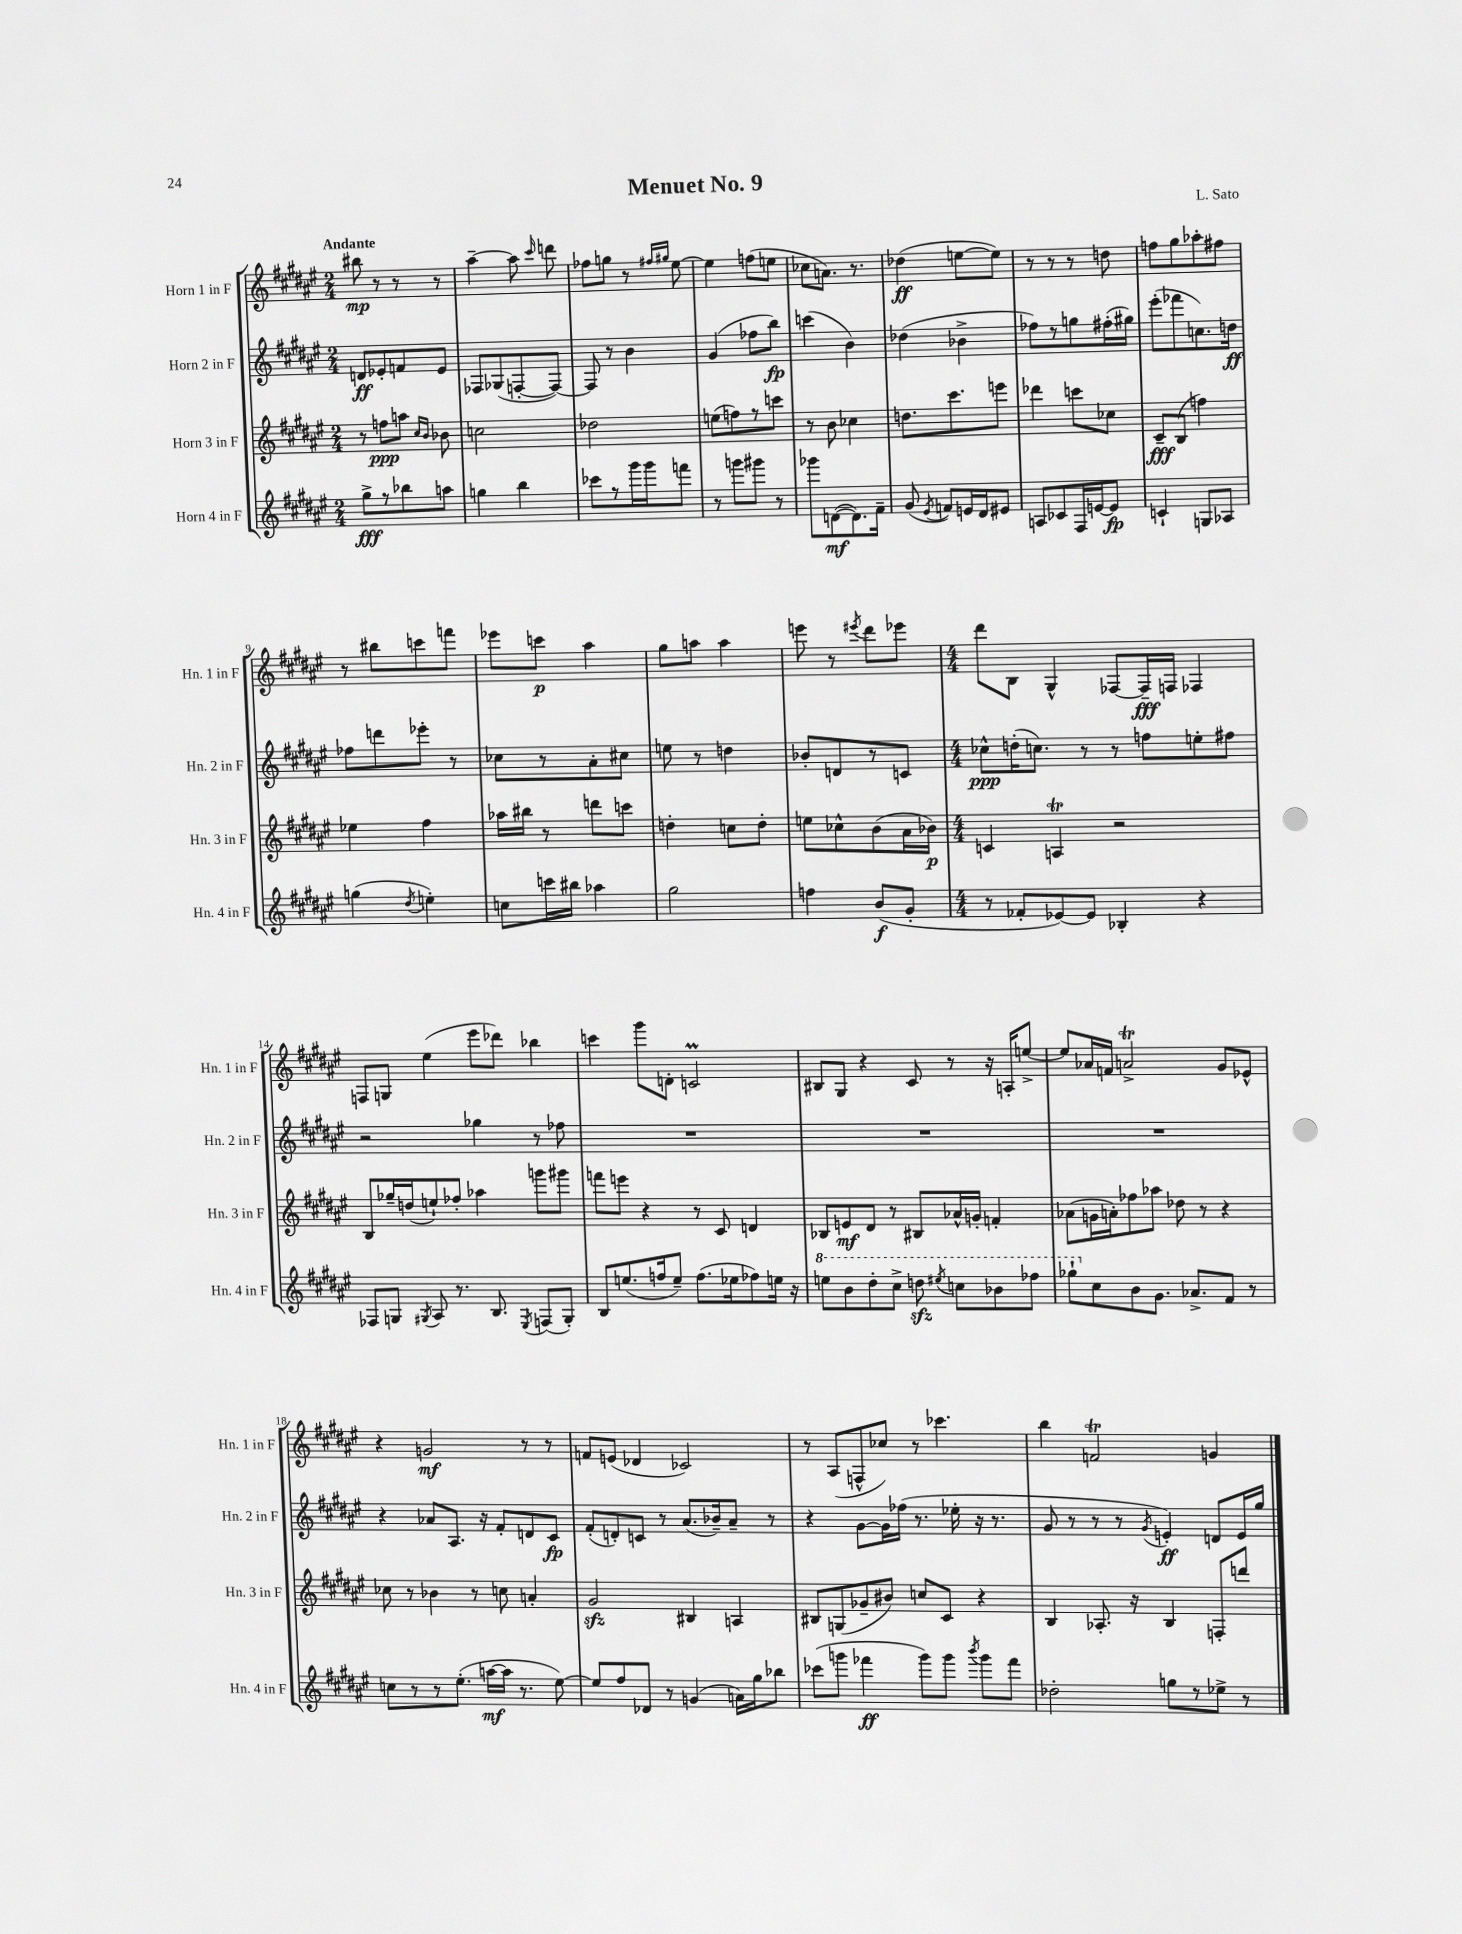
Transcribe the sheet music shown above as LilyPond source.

\header { title = "Menuet No. 9" composer = "L. Sato" }
<<
\new StaffGroup <<
\new Staff = "s0" \with { instrumentName = "Horn 1 in F" shortInstrumentName = "Hn. 1 in F" } {
    \clef treble \key fis \major \numericTimeSignature \time 2/4 \tempo "Andante"
    \autoBeamOff bis''8\mp r8 r8 r8 |
    ais''4~-- ais''8 \grace { cis'''16 } d'''8 |
    fes''8[ g''8] r8 \grace { fis''16[ gis''16] } eis''8~ |
    eis''4 f''8[( e''8] |
    ces''8[ a'8.]) r8. |
    des''4\ff( e''8[~ e''8]) |
    r8 r8 r8 d''8 |
    f''8[ gis''8 aes''8-. fis''8] |
    r8 bis''8[ c'''8 f'''8] |
    ees'''8[ c'''8]\p ais''4 |
    gis''8[ a''8] a''4 |
    e'''8 r8 \acciaccatura { eis'''8 } dis'''8[ ees'''8] |
    \numericTimeSignature \time 4/4 dis'''8[ b8] gis4-^ fes8[~ fes16--\fff f16] fes4 |
    f8[ g8] eis''4( eis'''8[ des'''8]) bes''4 |
    c'''4 gis'''8[ d'8]-. c'2\prall |
    bis8[ gis8] r4 cis'8 r8 r16 a16[-. e''8]~-> |
    e''8[ aes'16 f'16] a'2->\trill gis'8[ ees'8]-^ |
    r4 g'2\mf r8 r8 |
    f'8[ e'8]( des'4 ces'2) |
    r8 ais8[( f8-^ ces''8]) r8 ces'''4. |
    b''4 f'2\trill g'4 \bar "|." |
}
\new Staff = "s1" \with { instrumentName = "Horn 2 in F" shortInstrumentName = "Hn. 2 in F" } {
    \clef treble \key fis \major \numericTimeSignature \time 2/4
    \autoBeamOff d'8[\ff ees'8-. f'8 ees'8] |
    fes8[ ges8( f8~-. f8]~) |
    f8 r8 b'4 |
    gis'4( fes''8[ b''8]\fp) |
    c'''4( b'4) |
    des''4( bes'4-> |
    fes''8[) r8 g''8 fis''16-.( gis''16]) |
    eis'''8[-.( fes'''8 c''8.) d''16]\ff |
    fes''8[ d'''8 ees'''8]-. r8 |
    ces''8[ r8 ais'8-. cis''8] |
    e''8 r8 d''4 |
    bes'8[-. d'8 r8 c'8] |
    \numericTimeSignature \time 4/4 ces''8[-^\ppp d''16-.( c''8.]) r8 r8 f''8[ e''8-. fis''8] |
    r2 ges''4 r8 fes''8 |
    R1 |
    R1 |
    R1 |
    r4 aes'8[ ais8.] r16 fis'8[-. d'8 cis'8]\fp |
    fis'8[-.( d'8-.) c'8] r8 ais'8.[( bes'16--) ais'8]-- r8 |
    r4 gis'8[~ gis'16 fes''16]( r8. ees''16-. r16 r8. |
    gis'8 r8 r8 r8 \acciaccatura { gis'8 } e'4-.\ff) d'8[ e'16 gis''16] \bar "|." |
}
\new Staff = "s2" \with { instrumentName = "Horn 3 in F" shortInstrumentName = "Hn. 3 in F" } {
    \clef treble \key fis \major \numericTimeSignature \time 2/4
    \autoBeamOff r8 f''8[\ppp a''8] \grace { cis''16[ b'16] } bes'8 |
    c''2 |
    des''2 |
    e''8[( f''8) r8 c'''8] |
    r8 b'8 ces''4 |
    d''8.[ cis'''8. e'''8] |
    des'''4 c'''8[ ces''8] |
    cis'8[--\fff b8]( f''4) |
    ees''4 fis''4 |
    aes''16[ bis''16] r8 d'''8[ c'''8] |
    d''4-. c''8[ d''8]-. |
    e''8[ ces''8-^ b'8( ais'16 bes'16]\p) |
    \numericTimeSignature \time 4/4 c'4 a4\trill r2 |
    b8[ ges''16-- d''16( e''8-!) fes''8]-. aes''4 g'''8[ gis'''8] |
    f'''8[ e'''8] r4 r8 cis'8 d'4 |
    bes8[ e'8\mf dis'8] r8 bis8[ aes'16-^ g'16]-. f'4-. |
    aes'8[( g'16 a'16-.) fes''8 aes''8] des''8 r8 r4 |
    ces''8 r8 bes'4 r8 c''8 a'4-. |
    gis'2\sfz bis4 a4 |
    bis8[ g8( ges'8-- bis'8]) c''8[ cis'8] r4 |
    b4 aes8.-. r16 b4 f8[-. d'''8] \bar "|." |
}
\new Staff = "s3" \with { instrumentName = "Horn 4 in F" shortInstrumentName = "Hn. 4 in F" } {
    \clef treble \key fis \major \numericTimeSignature \time 2/4
    \autoBeamOff gis''8[->\fff r8 bes''8 a''8] |
    g''4 b''4 |
    ces'''8[ r8 gis'''16 gis'''16 f'''8] |
    r8 g'''8[ gis'''8] r8 |
    ges'''8[ d'8~\mf( d'8.) fis'16]-- |
    gis'8( \acciaccatura { eis'8 } f'8[) e'16 dis'16 eis'8] |
    a8[ ces'8 fis16 e'16~ e'8]\fp |
    c'4-! g8[ aes8] |
    g''4( \acciaccatura { dis''8 } e''4-.) |
    c''8[ c'''16 bis''16] aes''4 |
    gis''2 |
    f''4 b'8[\f( gis'8]-. |
    \numericTimeSignature \time 4/4 r8 fes'8[-. ees'8~) ees'8] bes4-. r4 |
    fes8[ g8] \acciaccatura { gis8 } ais8 r8. b8. \acciaccatura { eis8 } f8[( gis8]-.) |
    b8[ e''8.( f''16 e''8]--) f''8.[( ees''16 fes''8) e''16] r16 |
    \ottava #1 e'''8[ b''8 dis'''8-. cis'''8]-> d'''8\sfz \acciaccatura { eis'''8 } c'''8[ bes''8 fes'''8] |
    ges'''8[-! \ottava #0 cis''8 b'8 gis'8.] aes'8.[-> fis'8] r8 |
    c''8[ r8 r8 eis''8.]-.( a''16[~\mf a''16] r8. eis''8~) |
    eis''8[ fis''8 des'8] r8 g'4( a'16[) gis''16 bes''8] |
    ces'''8[( g'''8] fes'''4\ff g'''8[) g'''8] \acciaccatura { b'''8 } g'''8[ fes'''8] |
    des''2-. g''8[ r8 ees''8]-> r8 \bar "|." |
}
>>
>>
